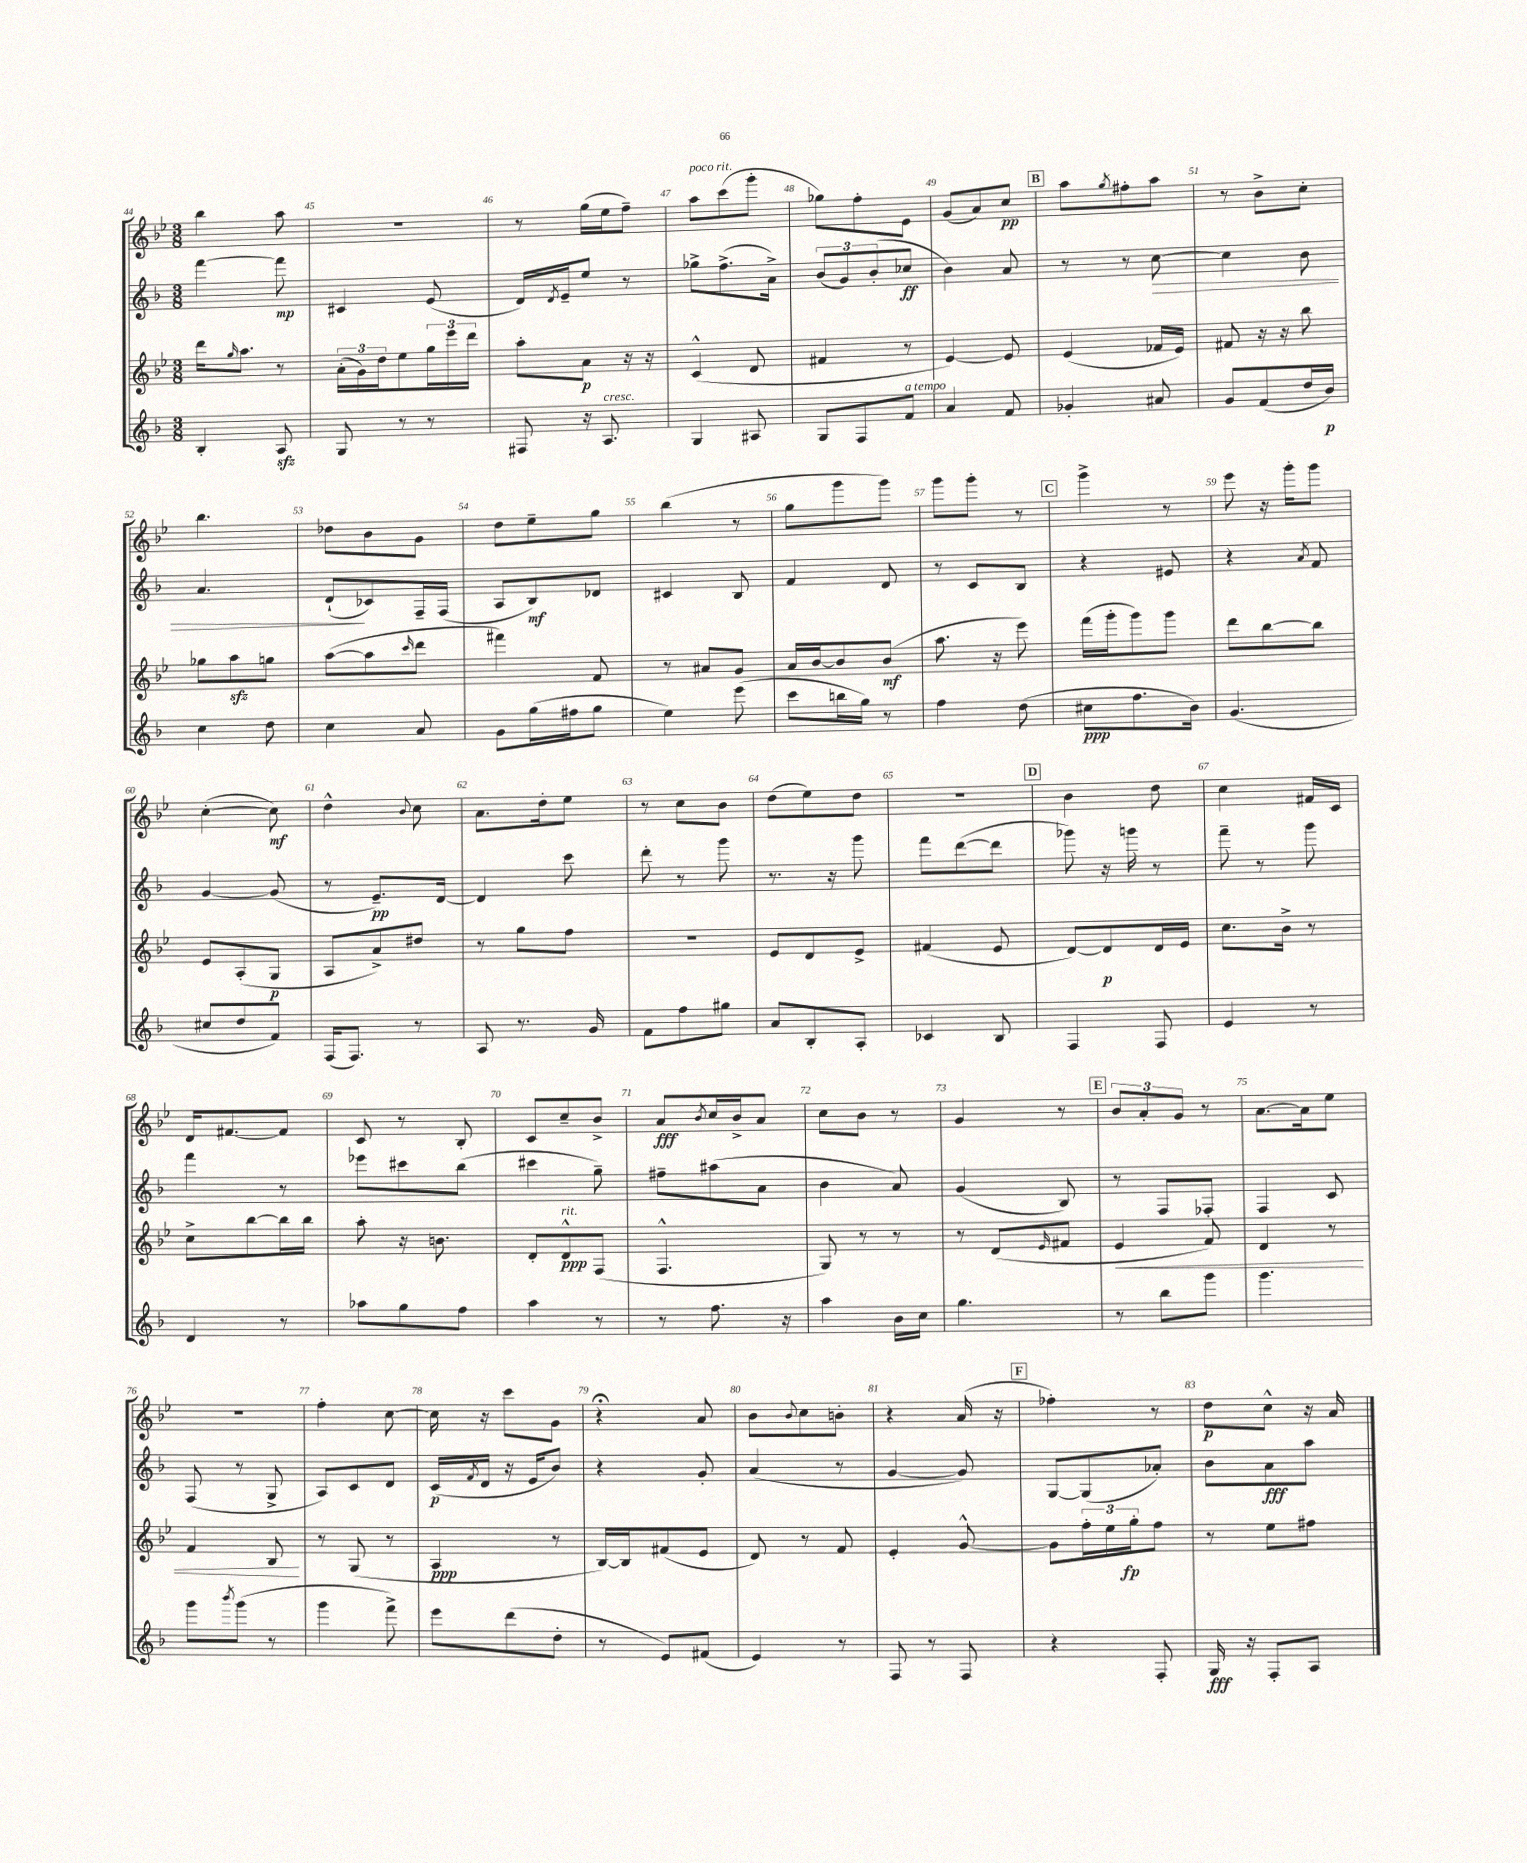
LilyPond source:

<<
\new StaffGroup <<
\new Staff = "s0" {
    \clef treble \key bes \major \numericTimeSignature \time 3/8
    bes''4 a''8 |
    R4. |
    r8 g''16( ees''16 f''8--) |
    a''8^\markup { \italic "poco rit." } c'''8( g'''8-. |
    ges''8) f''8-. ees'8 |
    g'8( a'8) c''8\pp |
    \mark \markup { \box "B" } a''8 \acciaccatura { g''8 } fis''8-. a''8 |
    r8 bes'8-> c''8-. |
    bes''4. |
    des''8 bes'8 g'8 |
    d''8 ees''8-- g''8 |
    bes''4( r8 |
    g''8 g'''8 g'''8) |
    g'''8 g'''8-. r8 |
    \mark \markup { \box "C" } g'''4-> r8 |
    ees'''8 r16 g'''16-. g'''8 |
    c''4~-.( c''8\mf) |
    d''4-^ \appoggiatura { bes'8 } c''8 |
    a'8. d''16-. ees''8 |
    r8 c''8 bes'8 |
    d''8( ees''8) d''8 |
    R4. |
    \mark \markup { \box "D" } bes'4 d''8 |
    c''4 fis'16 c'16 |
    d'16 fis'8.~ fis'8 |
    c'8 r8 bes8-. |
    c'8 c''8-- bes'8-> |
    a'8\fff \acciaccatura { bes'8 } c''16 bes'16-> a'8 |
    c''8 bes'8 r8 |
    g'4 r8 |
    \mark \markup { \box "E" } \tuplet 3/2 { bes'8 a'8-. g'8 } r8 |
    a'8.~ a'16 ees''8 |
    r4. |
    f''4-. c''8~ |
    c''16 r16 c'''8 g'8 |
    r4\fermata a'8 |
    bes'8 \appoggiatura { bes'8 } c''8 b'8-. |
    r4 a'16( r16 |
    \mark \markup { \box "F" } fes''4-.) r8 |
    d''8\p c''8-^ r16 a'16 \bar "|." |
}
\new Staff = "s1" {
    \clef treble \key f \major \numericTimeSignature \time 3/8
    f'''4~ f'''8\mp |
    cis'4 e'8( |
    d'16) \acciaccatura { d'8 } e'16-- e''8 r8 |
    ges''8-> f''8.->( a'16->) |
    \tuplet 3/2 { bes'8( g'8) bes'8-.( } ces''8\ff |
    bes'4) a'8 |
    \mark \markup { \box "B" } r8 r8 c''8~\> |
    c''4 bes'8 |
    a'4. |
    d'8-!\!( ces'8) f16-- f16( |
    a8 bes8\mf) des'8 |
    cis'4 bes8 |
    f'4 d'8 |
    r8 c'8 bes8 |
    \mark \markup { \box "C" } r4 eis'8 |
    r4 \acciaccatura { a'8 } f'8 |
    g'4~ g'8( |
    r8 e'8.--\pp) d'16~ |
    d'4 c'''8 |
    d'''8-. r8 g'''8 |
    r8. r16 g'''8 |
    f'''8 d'''8~( d'''8 |
    \mark \markup { \box "D" } ges'''8) r16 g'''16 r8 |
    f'''8-- r8 g'''8 |
    f'''4 r8 |
    ees'''8 cis'''8 bes''8( |
    cis'''4 g''8--) |
    fis''8-- ais''8( a'8 |
    bes'4 a'8) |
    g'4( bes8) |
    \mark \markup { \box "E" } r8 f8 fes8-. |
    f4 c'8 |
    f8( r8 g8-> |
    a8) c'8 d'8 |
    c'16\p( \acciaccatura { f'8 } d'16 r16 e'16 bes'8) |
    r4 g'8-. |
    a'4( r8 |
    g'4~ g'8) |
    \mark \markup { \box "F" } g8~ g8( aes'8-.) |
    bes'8 a'8\fff a''8 \bar "|." |
}
\new Staff = "s2" {
    \clef treble \key bes \major \numericTimeSignature \time 3/8
    d'''16 \grace { g''16 } a''8. r8 |
    \tuplet 3/2 { a'16-.( g'16) d''16 } ees''8 \tuplet 3/2 { g''16 ees'''16 d'''16 } |
    a''8-. a'8\p r16 r16 |
    c'4-^( d'8 |
    fis'4 r8 |
    ees'4~) ees'8 |
    \mark \markup { \box "B" } ees'4( fes'16 ees'16) |
    fis'8 r16 r16 bes''8 |
    ges''8 a''8\sfz g''8 |
    a''8~( a''8 \grace { c'''16 } d'''8 |
    fis'''4) f'8 |
    r8 ais'8 g'8 |
    a'16 bes'16~ bes'8 bes'8\mf( |
    a''8. r16 ees'''8) |
    \mark \markup { \box "C" } f'''16( g'''16-. g'''8) g'''8 |
    d'''8 bes''8~ bes''8 |
    ees'8 a8-.( g8\p |
    a8 a'8->) dis''8 |
    r8 g''8 f''8 |
    R4. |
    ees'8 d'8 ees'8-> |
    fis'4( ees'8 |
    \mark \markup { \box "D" } d'8~) d'8\p d'16 ees'16 |
    c''8. bes'16-> r8 |
    c''8-> bes''8~ bes''16 bes''16 |
    a''8-. r16 b'8. |
    d'8-. d'8-^\ppp^\markup { \italic "rit." } f8( |
    f4.-^ |
    g8) r8 r8 |
    r8 d'8( \grace { ees'16 } fis'8 |
    \mark \markup { \box "E" } ees'4\< f'8) |
    d'4 r8 |
    f'4 bes8\! |
    r8 g8( r8 |
    a4\ppp r8 |
    bes16~) bes16 fis'8( ees'8 |
    d'8) r8 f'8 |
    ees'4-. g'8~-^ |
    \mark \markup { \box "F" } g'8 \tuplet 3/2 { f''16-. ees''16 g''16-.\fp } f''8 |
    r8 ees''8 fis''8 \bar "|." |
}
\new Staff = "s3" {
    \clef treble \key f \major \numericTimeSignature \time 3/8
    bes4-. a8\sfz |
    g8 r8 r8 |
    fis8 r16 a8.^\markup { \italic "cresc." } |
    g4 ais8 |
    g8 f8 f'8^\markup { \italic "a tempo" } |
    a'4 f'8 |
    \mark \markup { \box "B" } ges'4-. ais'8 |
    g'8 f'8( d''16 bes'16\p) |
    c''4 d''8 |
    c''4 a'8 |
    g'8 g''16( fis''16 g''8 |
    e''4) e'''8( |
    c'''8 b''16 g''16) r8 |
    f''4 d''8( |
    \mark \markup { \box "C" } cis''8\ppp f''8. bes'16) |
    g'4.( |
    cis''8 d''8 f'8) |
    f16( f8.) r8 |
    a8 r8. g'16 |
    f'8 f''8 gis''8 |
    a'8 bes8-. a8-. |
    ces'4 bes8 |
    \mark \markup { \box "D" } f4 f8 |
    e'4 r8 |
    d'4 r8 |
    aes''8 g''8 f''8 |
    a''4 r8 |
    r8 f''8. r16 |
    a''4 bes'16 c''16 |
    g''4. |
    \mark \markup { \box "E" } r8 bes''8 g'''8 |
    g'''4. |
    g'''8 \acciaccatura { bes'''8 } g'''8( r8 |
    g'''4 f'''8->) |
    e'''8 d'''8( d''8-. |
    r8 e'8) fis'8( |
    e'4) r8 |
    f8 r8 f8 |
    \mark \markup { \box "F" } r4 f8-. |
    g16\fff r16 f8-. a8 \bar "|." |
}
>>
>>
\layout { \context { \Score currentBarNumber = #44 \override BarNumber.break-visibility = ##(#f #t #t) barNumberVisibility = #all-bar-numbers-visible } }
